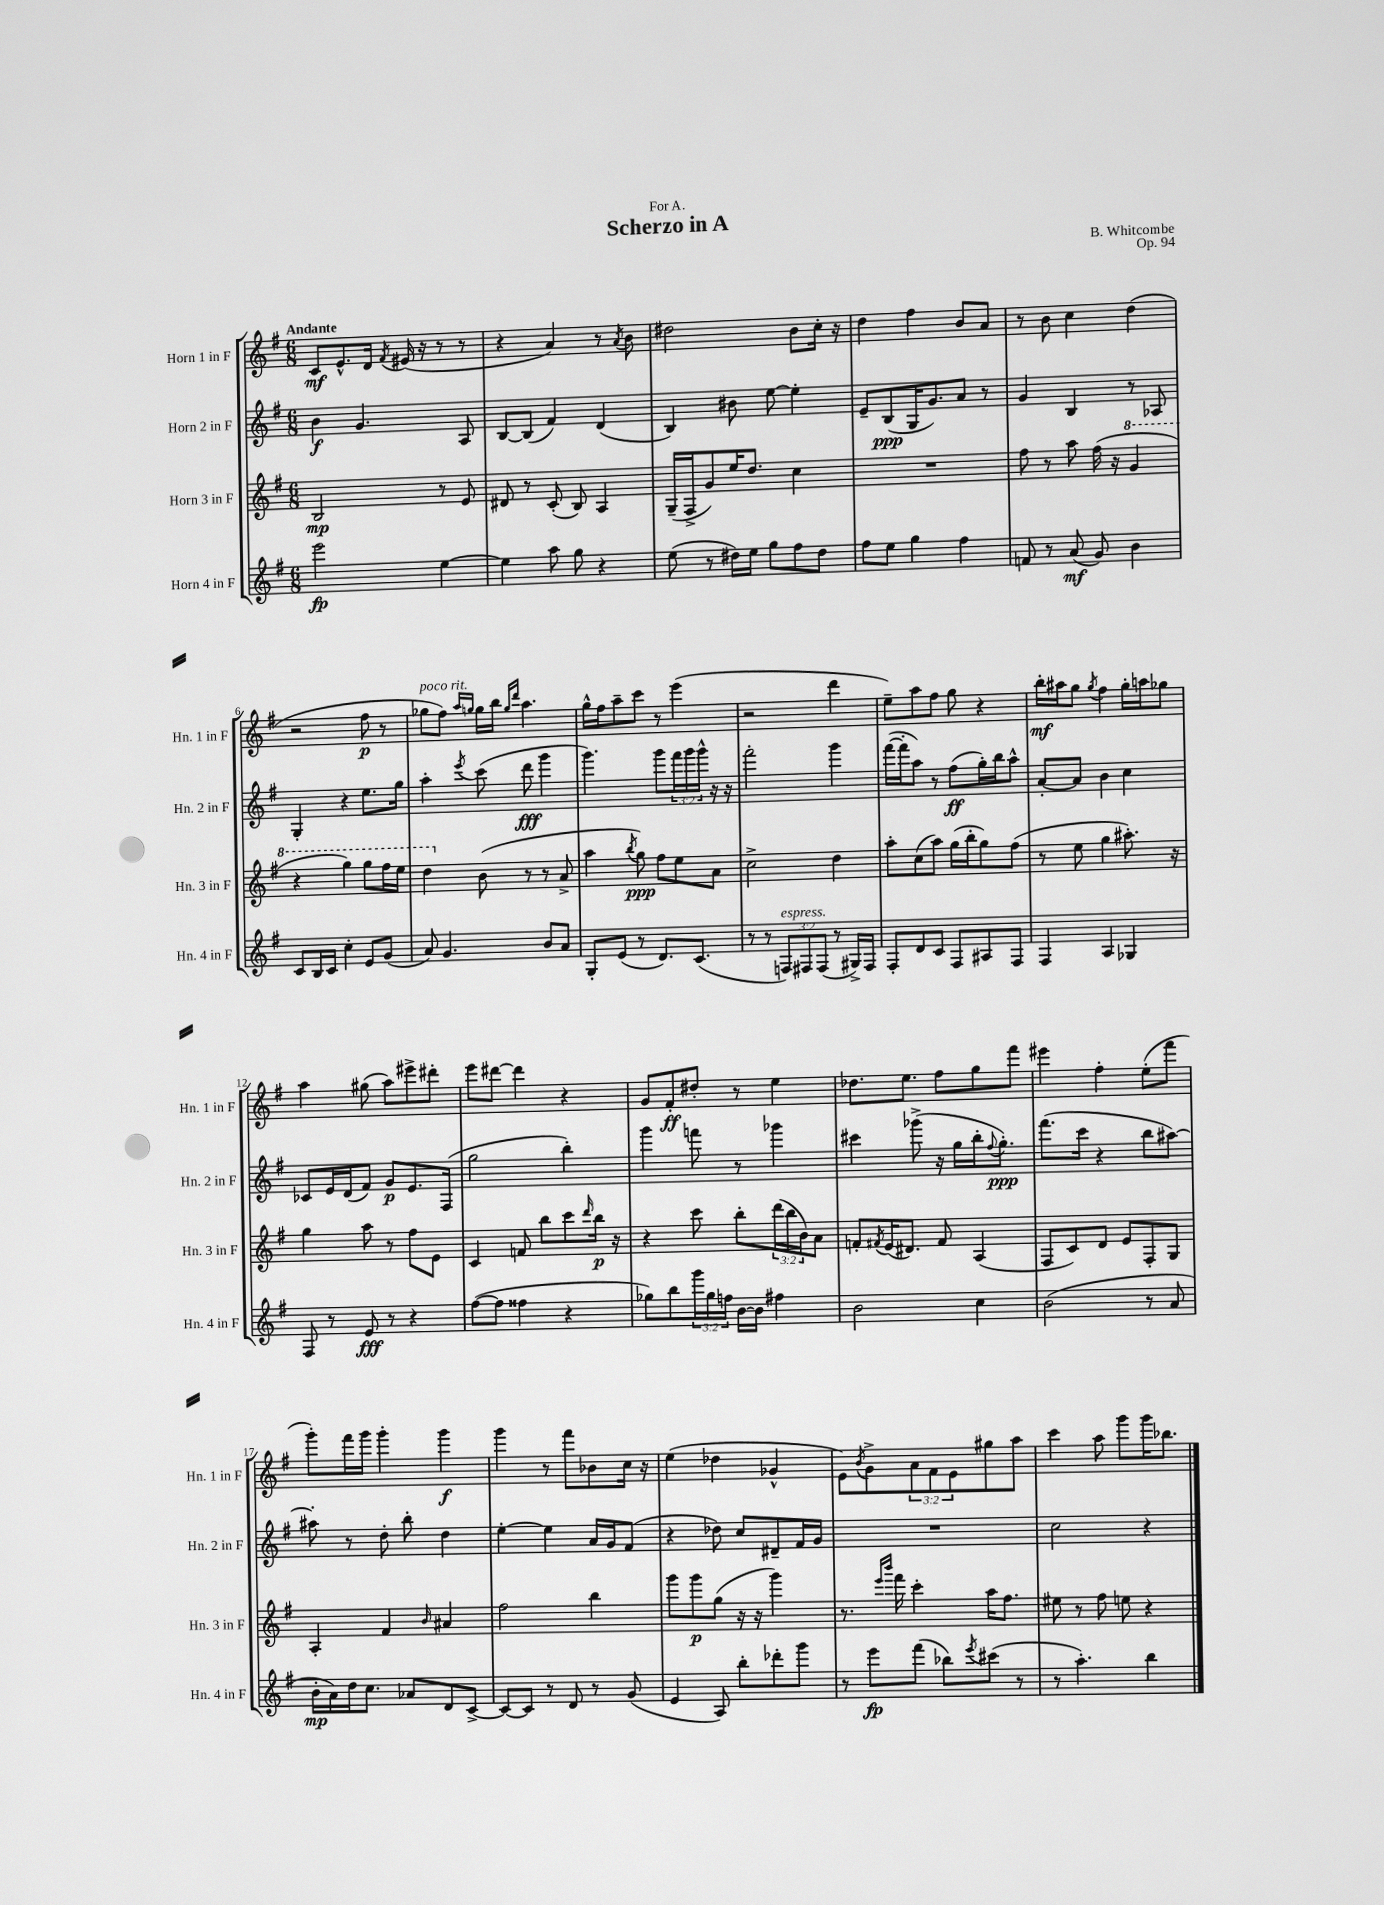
\header { title = "Scherzo in A" composer = "B. Whitcombe" dedication = "For A." opus = "Op. 94" }
<<
\new StaffGroup <<
\new Staff = "s0" \with { instrumentName = "Horn 1 in F" shortInstrumentName = "Hn. 1 in F" } {
    \clef treble \key g \major \numericTimeSignature \time 6/8 \override Staff.TupletNumber.text = #tuplet-number::calc-fraction-text \tempo "Andante"
    c'8\mf e'8.-^ d'16 \acciaccatura { fis'8 } eis'16( r16 r8 r8 |
    r4 a'4) r8 \acciaccatura { a'8 } b'8 |
    dis''2 b'8 c''16-. r16 |
    d''4 fis''4 b'8 a'8 |
    r8 b'8 c''4 d''4( |
    r2 fis''8\p r8 |
    ges''8^\markup { \italic "poco rit." } fis''8) \grace { a''16 g''16 } g''16 b''16 \grace { g''16 d'''16 } a''4. |
    g''16-^ fis''16 a''8-- c'''8 r8 e'''4( |
    r2 d'''4 |
    e''8--) a''8 fis''8 g''8 r4 |
    b''16-.\mf ais''16 g''8 \acciaccatura { g''8 } fis''4 g''16-. a''16 ges''8 |
    a''4 gis''8( a''8) eis'''8-> dis'''8-. |
    e'''8 dis'''8~ dis'''4 r4 |
    g'8 fis'8-.\ff dis''8-. r8 e''4 |
    des''8. e''8. fis''8 g''8 fis'''8 |
    eis'''4 fis''4-. e''8-.( fis'''8 |
    g'''8-.) fis'''16 g'''16 g'''4-. g'''4\f |
    g'''4 r8 fis'''8 bes'8 c''16 r16 |
    e''4( des''4 ges'4-^ |
    e'8) \acciaccatura { b'8 } g'8-> \tuplet 3/2 { a'8 fis'8 e'8 } gis''8 a''8 |
    c'''4 a''8 g'''8 g'''16 bes''8. \bar "|." |
}
\new Staff = "s1" \with { instrumentName = "Horn 2 in F" shortInstrumentName = "Hn. 2 in F" } {
    \clef treble \key g \major \numericTimeSignature \time 6/8 \override Staff.TupletNumber.text = #tuplet-number::calc-fraction-text
    b'4\f g'4. a8 |
    b8~ b8( fis'4) d'4( |
    b4) bis'8 e''8~ e''4-. |
    e'8-- b8\ppp( g16 g'8.) a'8 r8 |
    g'4 b4 r8 aes8 |
    g4-. r4 e''8. g''16 |
    a''4-. \acciaccatura { e'''8 } c'''8( d'''8\fff g'''4 |
    g'''4.) g'''8 \tuplet 3/2 { fis'''16 g'''16 g'''16-^ } r16 r16 |
    fis'''2-. g'''4 |
    fis'''16~( fis'''16-. a''8) r8 fis''8\ff( g''16-.) b''16 a''8-^ |
    a'8~-. a'8 b'4 c''4 |
    ces'8 e'16 d'16( fis'8) g'8\p e'8. fis16( |
    g''2 b''4-.) |
    g'''4 f'''8 r8 ges'''4 |
    cis'''4 ges'''8->( r16 g''16 b''16-. \appoggiatura { fis''8 } g''8.-.\ppp) |
    fis'''8.( c'''16 r4 b''8 ais''8~) |
    ais''8-. r8 d''8-. b''8-. d''4 |
    e''4~-. e''4 a'16 g'16 fis'8( |
    r4 des''8) c''8 dis'8-- fis'16 g'16 |
    R2. |
    c''2 r4 \bar "|." |
}
\new Staff = "s2" \with { instrumentName = "Horn 3 in F" shortInstrumentName = "Hn. 3 in F" } {
    \clef treble \key g \major \numericTimeSignature \time 6/8 \override Staff.TupletNumber.text = #tuplet-number::calc-fraction-text
    b2\mp r8 e'8 |
    dis'8 r8 c'8-.( b8) a4 |
    g16--( fis16-> g'8) e''16 d''8. c''4 |
    R2. |
    fis''8 r8 a''8 fis''16( r16 \ottava #1 g''4 |
    r4 g'''4) g'''8 fis'''16 e'''16 |
    d'''4 \ottava #0 b'8( r8 r8 a'8-> |
    a''4 \acciaccatura { b''8 } g''8\ppp) fis''8 e''8 a'8 |
    c''2-> d''4 |
    a''8-. c''8( a''8) g''16( b''16-. g''8) fis''8( |
    r8 e''8 g''4 ais''8.-.) r16 |
    g''4 a''8 r8 fis''8 e'8 |
    c'4 f'8 b''8 c'''8 \grace { d'''16 } b''16\p r16 |
    r4 c'''8 b''8-. \tuplet 3/2 { d'''16( b''16 b'16) } a'8 |
    f'8-. \acciaccatura { fis'8 } e'16( dis'8.) fis'8 a4( |
    fis8 c'8) d'8 e'8 fis8-. g8 |
    a4-. fis'4 \grace { b'16 } ais'4 |
    fis''2 b''4 |
    g'''8 g'''8\p g''8( r16 r16 g'''4) |
    r8. \grace { e'''16 b'''16 } fis'''16 c'''4-. a''16 fis''8. |
    eis''8 r8 fis''8 e''8 r4 \bar "|." |
}
\new Staff = "s3" \with { instrumentName = "Horn 4 in F" shortInstrumentName = "Hn. 4 in F" } {
    \clef treble \key g \major \numericTimeSignature \time 6/8 \override Staff.TupletNumber.text = #tuplet-number::calc-fraction-text
    e'''2\fp e''4~ |
    e''4 a''8 g''8 r4 |
    e''8( r8 dis''16) e''16 g''8 fis''8 dis''8 |
    fis''8 e''8 g''4 fis''4 |
    f'8 r8 a'8\mf( g'8) b'4 |
    c'8 b16 c'16 c''4-. e'8 g'8( |
    a'8) g'4. b'8 a'8 |
    g8-. e'8( r8 d'8.) c'8.( |
    r8 r8 \tuplet 3/2 { f8^\markup { \italic "espress." }) fis8 fis8( } r8 gis16->) fis16 |
    fis8-. d'8 c'8 fis8 ais8 fis8 |
    fis4 a4 ges4 |
    fis8 r8 e'8\fff r8 r4 |
    fis''8~( fis''8 fisis''4 r4 |
    ges''8) b''8 \tuplet 3/2 { g'''16 ges''16 f''16 } b'16~ b'16 fis''4 |
    b'2 c''4 |
    b'2( r8 a'8 |
    b'16-.\mp a'16) d''16 c''8. aes'8 d'8 c'8~-> |
    c'8~ c'8 r8 d'8 r8 g'8( |
    e'4 a8) b''8-. des'''8-. g'''8 |
    r8 e'''8\fp fis'''8( bes''8) \acciaccatura { e'''8 } cis'''8( r8 |
    r8 a''4.-.) b''4 \bar "|." |
}
>>
>>
